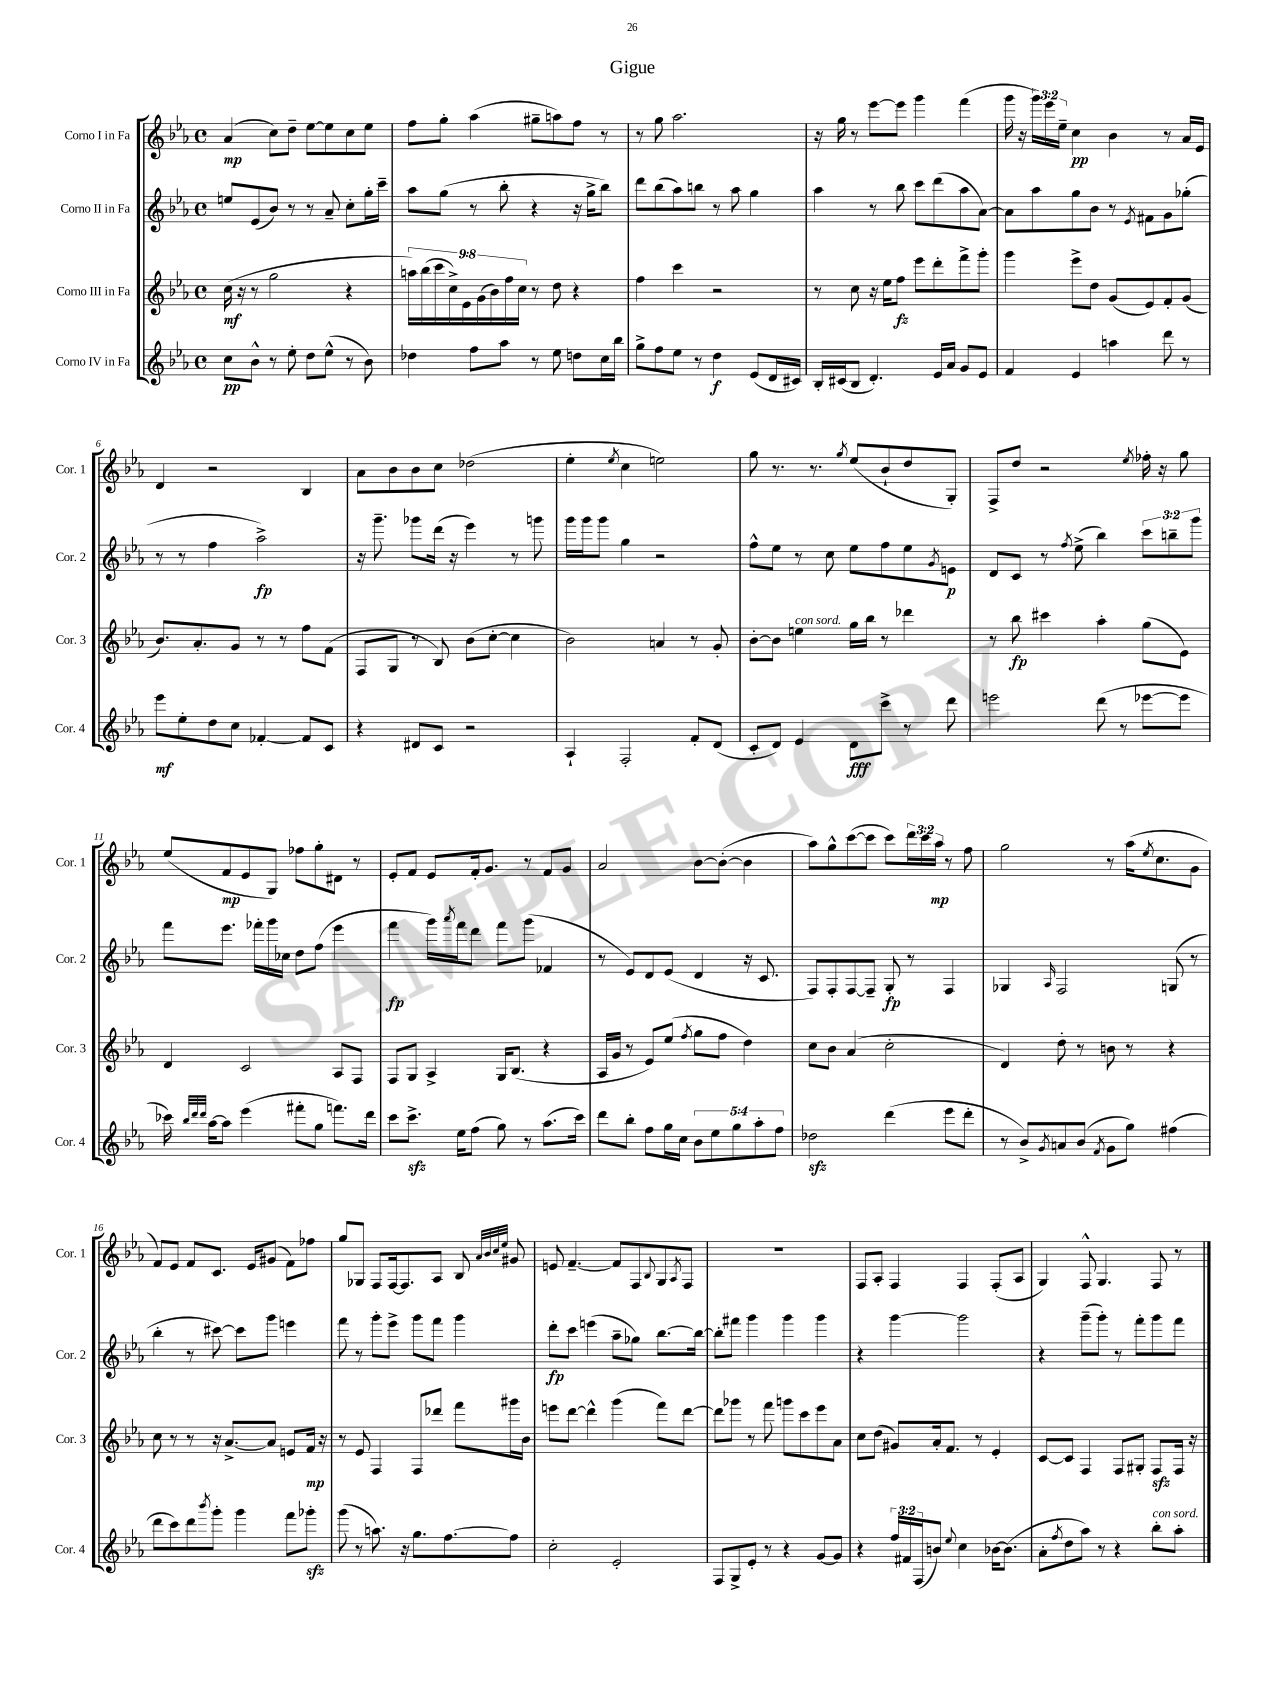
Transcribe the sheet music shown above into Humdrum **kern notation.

**kern	**kern	**kern	**kern
*staff4	*staff3	*staff2	*staff1
*clefG2	*clefG2	*clefG2	*clefG2
*k[b-e-a-]	*k[b-e-a-]	*k[b-e-a-]	*k[b-e-a-]
*M4/4	*M4/4	*M4/4	*M4/4
*met(c)	*met(c)	*met(c)	*met(c)
8cc\L	(16cc\	8ee/L	(4a-/
.	16r	.	.
8b-^^\J	8r	(8e-/	.
8r	2gg\	8b-/J)	8cc\L)
8ee-'\	.	8r	8dd~\J
8dd\L	.	8r	[8ee-\L
(8ee-^^\J	.	8a-~/	8ee-\]
8r	4r	8cc'\L	8cc\
8b-\)	.	16gg'\L	8ee-\J
.	.	16ccc~\JJ	.
=	=	=	=
4dd-\	18aa\LL)	8aa-\L	8ff\L
.	(18bb-\	.	.
.	18ccc\	.	.
.	.	(8gg\J	8gg'\J
.	18cc^\)	.	.
.	18e-\	.	.
8ff\L	.	8r	(4aa-\
.	(18g\	.	.
.	18b-\)	.	.
8aa-\J	.	8bb-'\	.
.	18ff\	.	.
.	18cc\JJ	.	.
8r	8r	4r	8gg#~\L
8ee-\	8dd\	.	8aa\)
8dd\L	4r	16r	8ff\J
.	.	16gg^\LK	.
16cc\L	.	8bb-\J)	8r
16bb-\JJ	.	.	.
=	=	=	=
8gg^\L	4ff\	8ddd\L	8r
8ff\	.	(8bb-\	8gg\
8ee-\J	4ccc\	8aa-\)	2.aa-\
8r	.	8bb\J	.
4dd\	2r	8r	.
.	.	8aa-\	.
(8e-/L	.	4gg\	.
16d/L	.	.	.
16c#/JJ)	.	.	.
=	=	=	=
16B-'/LL	8r	4aa-\	16r
(16c#/J	.	.	16gg\
8B-/J	8cc\	.	8r
4.d'/)	16r	8r	[8eee-\L
.	16ee-\LK	.	.
.	8ff\J	8bb-\	8eee-\]J
.	8eee-\L	8ccc\L	4ggg\
16e-/LL	8ddd'\	(8ddd\	.
16a-/JJ	.	.	.
8g/L	8fff^\	8aa-\	(4fff\
8e-/J	8ggg'\J	[8a-\J)	.
=	=	=	=
4f/	4ggg\	8a-\]L	16ggg\
.	.	.	16r
.	.	8aa-\	24ggg\LL)
.	.	.	24eee-\
.	.	.	24ee-~\JJ
4e-/	8eee-^\L	8gg\	4cc\
.	8dd\J	8b-\J	.
4aa\	(8g/L	8r	4b-\
.	.	8qe-/	.
.	8e-/)	8f#\L	.
8ddd\	8f'/	8g\	8r
8r	(8g/J	(8gg-'\J	16a-/LL
.	.	.	16e-/JJ
=	=	=	=
8eee-\L	8.b-/L)	8r	4d/
8ee-'\	.	8r	.
.	8.a-'/	.	.
8dd\	.	4ff\	2r
8cc\J	8g/J	.	.
[4f-'/	8r	2aa-^\)	.
.	8r	.	.
8f-/]L	8ff\L	.	4B-/
8c/J	(8f\J	.	.
=	=	=	=
4r	8F/L	16r	8a-\L
.	.	8.ggg~\	.
.	8G/J	.	8b-\
8d#/L	8r	8ggg-\L	8b-\
8c/J	8B-/)	(16ddd\Jk	8cc\J
.	.	16r	.
2r	(8b-\L	4eee-\)	(2dd-\
.	[8cc'\J	.	.
.	4cc\]	8r	.
.	.	8ggg\	.
=	=	=	=
4A-`/	2b-\)	16ggg\LL	4ee-'\
.	.	16ggg\J	.
.	.	8ggg\J	.
.	.	.	8qee-/
2F'/	.	4gg\	4cc\
.	4a/	2r	2ee\)
8f'/L	8r	.	.
(8d/J	8g'/	.	.
=	=	=	=
8c'/L	[8b-'\L	8ff^^\L	8gg\
8d/J)	8b-\]J	8ee-\J	8.r
4e-/	4ee\	8r	.
.	.	.	8.r
.	.	8cc\	.
.	.	.	8qgg/
8d\L	16gg\LL	8ee-\L	(8ee-/L
.	16bb-\JJ	.	.
8ccc^\J	8r	8ff\	8b-`/
8r	4ddd-\	8ee-\	8dd/
.	.	8qg/	.
8ddd\	.	8e\J	8G'/J)
=	=	=	=
2eee\	8r	8d/L	8F^/L
.	8bb-\	8c/J	8dd/J
.	4ccc#\	8r	2r
.	.	8qff/	.
.	.	(8ee-^\	.
(8ddd\	4aa-'\	4bb-\)	.
8r	.	.	.
.	.	.	8qee-/
[8eee-\L	(8gg\L	12ccc\L	16ff-'\
.	.	.	16r
.	.	12bb~\	.
8eee-\]J	8e-\J)	.	8gg\
.	.	12ggg\J	.
=	=	=	=
16ccc-\)	4d/	8fff\L	(8ee-/L
32qqbb-/LLL	.	.	.
32qqddd/	.	.	.
32qqddd/JJJ	.	.	.
[16aa-\LK	.	.	.
8aa-\]J	.	8.eee-\J	8f/
(4eee-\	2c/	.	8e-/
.	.	16fff-'\LL	.
.	.	16ggg\	8G/J)
.	.	16cc-\JJ	.
8fff#'\L	.	8dd\L	8ff-\L
8gg\J	.	(8ff\J	8gg'\
8.fff\L)	8A-/L	4eee-\	8d#\J
.	8F/J	.	8r
16ddd\Jk	.	.	.
=	=	=	=
8ccc\L	8F/L	4fff\	8e-'/L
8.ccc^\J	8G/J	.	8f/J
.	4A-^/	16ggg\LL)	8e-/L
.	.	8qaaa-/	.
16ee-\LK	.	16fff\J	.
(8ff\J	.	8ddd\J	16f'/k
.	.	.	8.g/J
8gg\)	16G/LK	8fff\L	.
.	(8.B-/J	.	.
8r	.	(8ggg\J	8r
(8.aa-\L	4r	4f-/	8f/L
.	.	.	8g/J
16ccc\Jk)	.	.	.
=	=	=	=
8ddd\L	16A-/LL	8r	2a-/
.	16g/JJ	.	.
8bb-'\J	8r	8e-/L)	.
8ff\L	8e-/L)	8d/	.
16gg\L	(8ee-/J	(8e-/J	.
16cc\JJ	.	.	.
.	8qff/	.	.
10b-\L	8gg\L	4d/	[8b-\L
10ee-\	.	.	.
.	8ff\J	.	(8b-'\_J
10gg\	.	.	.
.	4dd\)	16r	4b-\]
10aa-'\	.	.	.
.	.	8.c/	.
10ff\J	.	.	.
=	=	=	=
2dd-\	8cc\L	8F/L)	8aa-\L)
.	8b-\J	8F'/	8gg^^\
.	(4a-/	[8F/	([8ccc\
.	.	8F~/]J	8ccc\]J
(4ddd\	2cc'\	8G'/	8ccc\L)
.	.	8r	24ddd\L
.	.	.	24ccc\
.	.	.	24aa-\JJ
8eee-\L	.	4F/	8r
8ddd'\J	.	.	8ff\
=	=	=	=
8r	4d/)	4G-/	2gg\
8b-^/L)	.	.	.
8qg/	.	16qqA-/	.
8a/	8dd'\	2F/	.
(8b-/J	8r	.	.
8qf/	.	.	.
8g\L	8b\	.	8r
8gg\J)	8r	.	(16aa-\LK
.	.	.	8qee-/
.	.	.	8.cc\
(4ff#\	4r	(8G/	.
.	.	8r	8g\J
=	=	=	=
8ddd\L	8cc\	4bb-'\	8f/L)
8ccc\)	8r	.	8e-/J
8ddd\	8r	8r	8f/L
8qbbb-/	.	.	.
8ggg'\J	16r	[8ccc#\)	8.c/J
.	[8.a-^/L	.	.
4ggg\	.	8ccc#\]L	.
.	.	.	16e-/LK
.	8a-/]J	8ggg\J	(8g#/J
8fff\L	8e/L	4eee\	8f\L)
8ggg-'\J	16f/Jk	.	8ff-\J
.	16r	.	.
=	=	=	=
(8ggg\	8r	8fff\	8gg/L
8r	8e-/	8r	8G-/J
8.aa\)	4F/	8ggg'\L	8F/L
.	.	8eee-^\J	[16F/k
16r	.	.	8.F/]
8.gg\L	8F/L	8ggg\L	.
.	8ddd-/J	8fff\J	8A-/J
[8.ff\	.	.	.
.	8fff\L	4ggg\	8B-/
.	.	.	32qqa-/LLL
.	.	.	32qqb-/
.	.	.	32qqcc/
.	.	.	32qqee-/JJJ
8ff\]J	16ggg#\L	.	8g#/
.	16b-\JJ	.	.
=	=	=	=
2cc'\	8eee\L	8ddd'\L	8e/
.	[8ddd\J	8ccc\J	[4.f~/
.	4ddd^^\]	(4eee\	.
2e-'/	(4ggg\	8aa-~\L	8f/]L
.	.	8gg-\J)	8F/
.	.	.	8qqB-/
.	8fff\L)	[8.bb-\L	8G/
.	.	.	8qA-/
.	[8ddd\J	.	8F/J
.	.	16bb-\_Jk	.
=	=	=	=
8F/L	8ddd\]L	8bb-'\]L	1r
8G^/	8ggg-\J	8fff#\J	.
8e-'/J	8r	4ggg\	.
8r	8fff\	.	.
4r	8ggg\L	4ggg\	.
.	8ccc\	.	.
[8g/L	8eee-\	4ggg\	.
8g/]J	8a-\J	.	.
=	=	=	=
4r	8cc\L	4r	8F/L
.	(8dd\J	.	8A-'/J
24ff/LL	8g#/L)	[4ggg\	4F/
24f#/	.	.	.
(24F/J	.	.	.
8b/J)	16a-'/k	.	.
.	8.f/J	.	.
8qqee-/	.	.	.
4cc\	.	2ggg\]	4F/
.	8r	.	.
[16b-\LK	4e-'/	.	(8F'/L
(8.b-\]J	.	.	.
.	.	.	8A-/J
=	=	=	=
8a-'\L	[8c/L	4r	4G/)
8qff/	.	.	.
8dd\	8c/]J	.	.
8aa-\J)	4F/	(8ggg~\L	8F^^/
8r	.	8ggg'\J)	4.G/
4r	8F/L	8r	.
.	8G#'/J	8fff'\L	.
8bb-'\L	8F/L	8ggg\	8F/
8aa-'\J	16F/Jk	8fff\J	8r
.	16r	.	.
==	==	==	==
*-	*-	*-	*-
